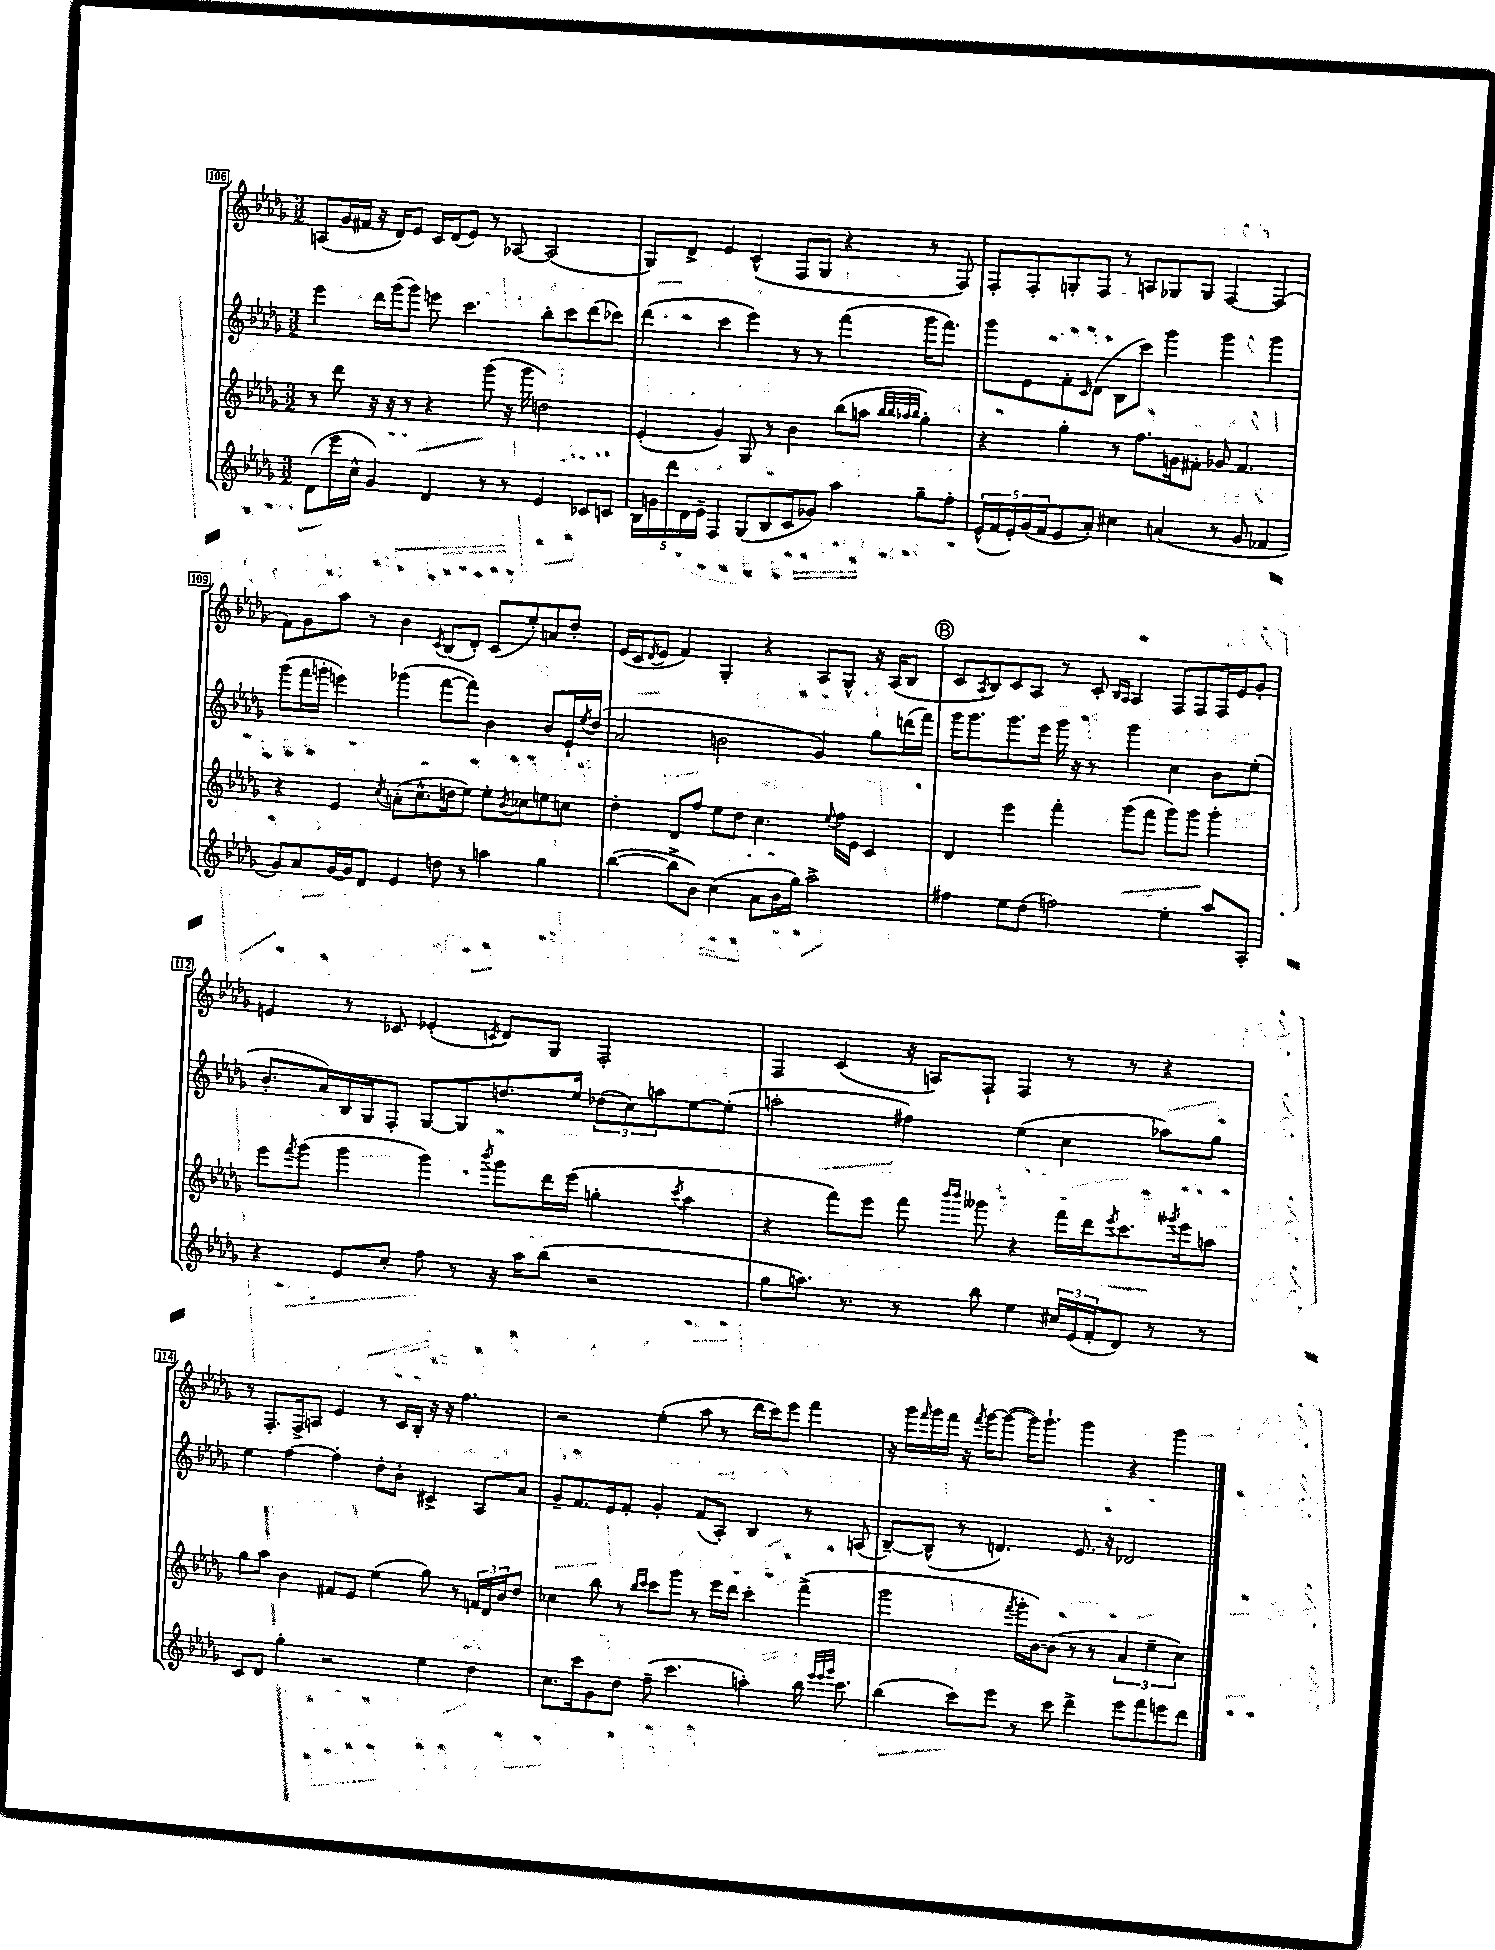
<<
\new StaffGroup <<
\new Staff = "s0" {
    \clef treble \key des \major \numericTimeSignature \time 3/2
    a8( ges'16 fis'16 r16 des'16) ees'8 c'16 des'16( ees'8) r8 aes8~ aes2( |
    ges8) des'8-> ees'4 c'4-^( f8 ges8 r4 r8 f8) |
    f8-. f8-. g8-. f8 r8 a8 ges8 ges8 f4~ f4( |
    f'8) ges'8 aes''8 r8 bes'4 \acciaccatura { c'8 } bes8( des'8-.) c'8( ees''8-.) a'8 des''8-. |
    ees'16( c'16 \acciaccatura { des'8 } ees'8 f'4) ges4-. r4 aes8 ges8-^ r16 aes16( bes8 |
    \mark \markup { \circle "B" } c'8 \acciaccatura { aes8 } bes8) c'8 aes8 r8 c'8-. \grace { bes16 aes16 } aes4 f8 f8 f16 ees'16 ges'8-. |
    e'4 r8 ces'8 ees'4-.( \acciaccatura { c'8 } des'8) ges8 f2-. |
    f4 c'4( r16 a16) f8-! f4 r8 r8 r4 |
    r8 f8.-. f16-> a8 ees'4 r8 c'16 bes16-. r16 r16 f''4. |
    r2 ees''4-.( aes''8 r8 des'''16 c'''16) ees'''8 f'''4 |
    r16 ges'''16 \grace { f'''16 } ges'''16 f'''16 r16 \acciaccatura { f'''8 } ges'''16~ ges'''8~( ges'''16) ges'''8.-! ges'''4 r4 ges'''4 \bar "|." |
}
\new Staff = "s1" {
    \clef treble \key des \major \numericTimeSignature \time 3/2
    ees'''4 des'''16 ges'''16( ges'''8) e'''8 c'''4. bes''8-. c'''8 des'''8( ces'''8) |
    des'''4( c'''4 ees'''4) r8 r8 f'''4( ges'''16 f'''8.) |
    ges'''8 ees'8 f'8-. \grace { c'16 } des'8( bes8 c'''8) ges'''4 ges'''4 ges'''4 |
    ges'''8( f'''16 g'''16-. e'''4) ges'''4( f'''8~ f'''8) bes'4 bes'8 ees'16-! \acciaccatura { ees''8 } des''16( |
    aes'2 b'2 ges'4) ges''8 d'''16( f'''16) |
    \mark \markup { \circle "B" } ges'''16 ges'''8. ges'''8. ees'''16 ges'''16 r16 r8 ges'''4 c''4 bes'8 ees''8-.( |
    bes'8.-. aes'16) bes16 ges16 f8-. ges8~ ges8 d''8. ees''16 \tuplet 3/2 { des''8( c''8) a''8 } ees''8~ ees''8-.( |
    a''2-. fis''4) ees''4( c''4 aes''8) ges''8 |
    ees''4 f''4~ f''4-. des''8-. bes'8-. cis'4-> aes8 aes'8 |
    ges'8-- f'8. ees'16 f'8-. ges'4-. f'8( aes8-.) bes4 r8 a8( |
    bes8~--) bes8-^( r8 d'4.) ees'8. r16 des'2 \bar "|." |
}
\new Staff = "s2" {
    \clef treble \key des \major \numericTimeSignature \time 3/2
    r8 des'''8 r16 r16 r8 r4 ges'''8( r16 ges'''16 d''2) |
    ees'4-.( ges'4) ges8 r8 bes'4 bes''8( a''8 \grace { bes''32 bes''32 aes''32 bes''32 } ges''4-.) |
    r4 ges''4-. r8 f''8. g'16 fis'8-. ges'8 fis'4. |
    r4 ees'4 \acciaccatura { c''8 } a'8-.( c''8.-^ d''16 ees''8) ees''8-. \acciaccatura { bes'8 } ces''8 e''8 c''8 |
    des''4-. des'8 f''8 ees''8 des''8 c''4. \appoggiatura { ees''8 } f''16 ees'16 c'4 |
    \mark \markup { \circle "B" } des'4 ees'''4 f'''4-. ges'''8( f'''8 ges'''8) ges'''8 ges'''4-. |
    ees'''8 \acciaccatura { f'''8 } ges'''8( ges'''4 ges'''4) \acciaccatura { bes'''8 } ges'''8 des'''16 ees'''16( g''4-. \acciaccatura { c'''8 } aes''4 |
    r4 f'''8) ees'''8 f'''8 \grace { bes'''16 bes'''16 } geses'''8 r4 f'''16 des'''16 \acciaccatura { ees'''8 } c'''8. \acciaccatura { ges'''8 } ees'''16 a''8 |
    ges''8 aes''8 bes'4 fis'8 ees'8 ees''4( ges''8) r8 \tuplet 3/2 { f'16 des'16 bes'16 } des''8 |
    ces''4 bes''8 r8 \grace { bes''16 c'''16 } c'''8 ges'''8 r8 ees'''16 des'''16 c'''4-. f'''4->( |
    ges'''2 \acciaccatura { f'''8 } ges'''16-. bes'16~) bes'8( r8 r8 \tuplet 3/2 { aes'4 ees''4-- c''4) } \bar "|." |
}
\new Staff = "s3" {
    \clef treble \key des \major \numericTimeSignature \time 3/2
    des'8( ees'''16 c''16-^ ges'4) des'4 r8 r8 ees'4 ces'8 c'8 |
    \tuplet 5/4 { bes16 g'16 des'''16 des'16 ees'16-- } f4 ges8( bes8 c'8 ges'8) aes''4 ges''8-- f''8-. |
    \tuplet 5/4 { ees'16-^( f'16 ees'16-.) ges'16( f'16 } ees'8 aes'8-.) cis''4 a'4( r8 ges'8 fes'4 |
    ges'8) aes'8 ges'16~ ges'16 des'8 ees'4 d''8 r8 a''4 ges''4 |
    bes''4~( bes''8-> bes'8) c''4( aes'8 bes'16 ges''16) aes''2-> |
    \mark \markup { \circle "B" } fis''4 ees''8 des''8( f''2) ees''4-. aes''8 aes8-. |
    r4 ees'8 c''8-. f''8 r8 r16 aes''16 bes''8( r2 |
    ges''8 a''8.) r8. r8 bes''8 ees''4 \tuplet 3/2 { cis''16 ees'16( f'16-. } des'8) r8 r8 |
    c'8 des'8 ges''4-. r2 ees''4 des''4 |
    c''8. c'''16 ges'8 des''8 f''8--( c'''4. a''4-.) bes''16 \grace { ees'''32 ees'''32 ges'''32 } c'''8. |
    bes''4( c'''8) ees'''8 r8 c'''8 des'''4-> ees'''8 f'''8 e'''8 des'''8 \bar "|." |
}
>>
>>
\layout { \context { \Score currentBarNumber = #106 \override BarNumber.stencil = #(make-stencil-boxer 0.1 0.3 ly:text-interface::print) } }
